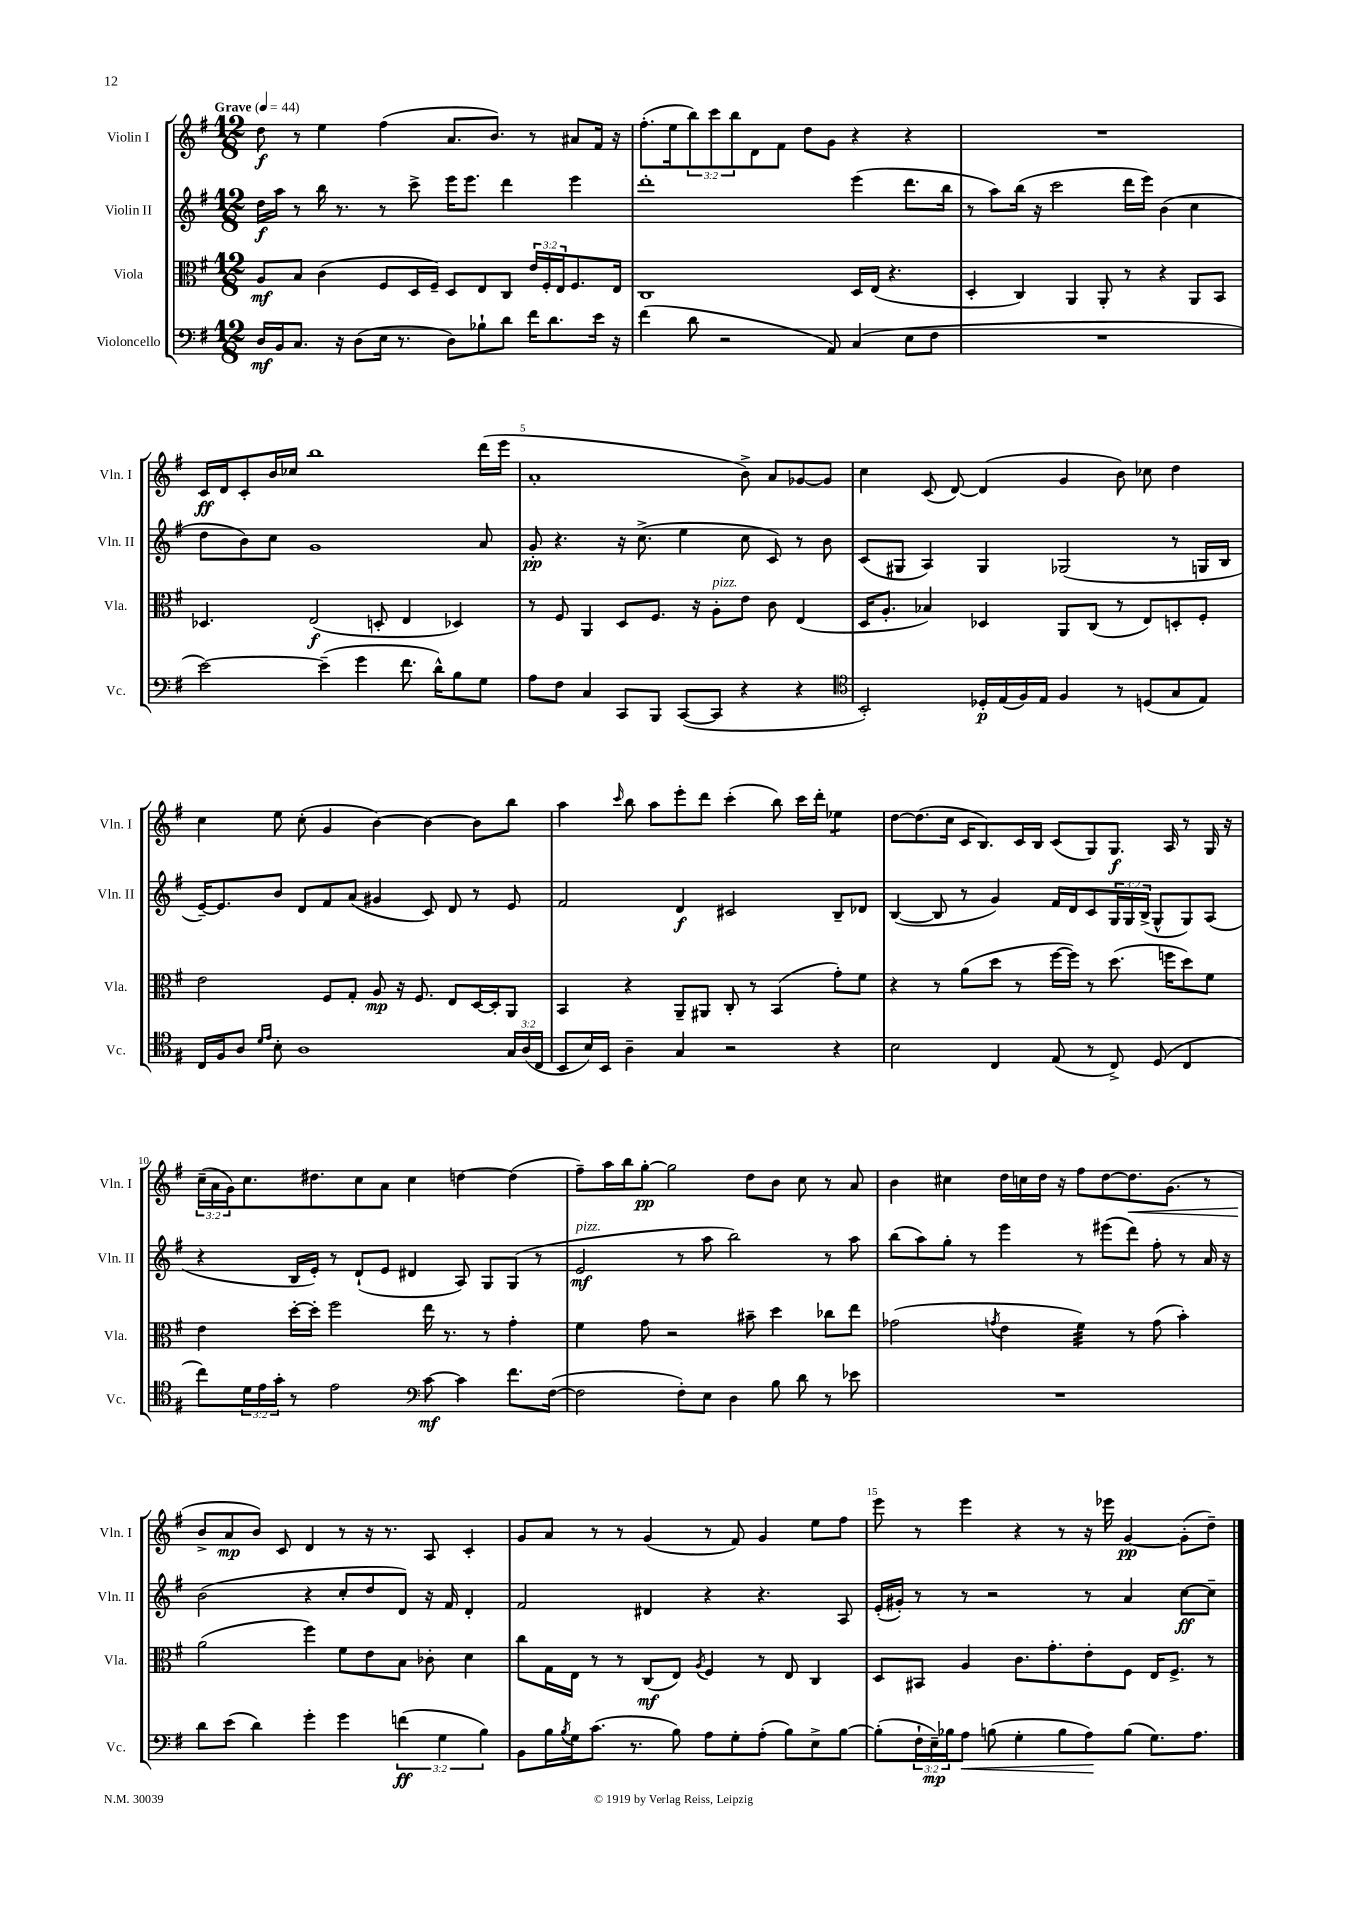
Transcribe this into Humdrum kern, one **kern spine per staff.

**kern	**kern	**kern	**kern
*staff4	*staff3	*staff2	*staff1
*clefF4	*clefC3	*clefG2	*clefG2
*k[f#]	*k[f#]	*k[f#]	*k[f#]
*M12/8	*M12/8	*M12/8	*M12/8
*MM44	*MM44	*MM44	*MM44
16D	8A	16dd	8dd
16BB	.	16aa	.
8.C	8B	8r	8r
.	(4c	16bb	4ee
16r	.	8.r	.
(8D	.	.	.
16E	8F#	8r	(4ff#
8.r	.	.	.
.	16D	8ccc^	.
.	16F#~)	.	.
8D)	8D	16eee	8.a
.	.	8.eee	.
8B-`	8E	.	.
.	.	.	8.b)
8d	8C	4ddd	.
16f#	24e	.	8r
.	24F#'	.	.
8.d	.	.	.
.	24E	.	.
.	8.F#	4eee	8a#
16e	.	.	16f#
16r	16E	.	16r
=	=	=	=
(4f#	1C	1ddd'	(8.ff#'
.	.	.	16ee
8d	.	.	12bb)
.	.	.	12ccc
2r	.	.	.
.	.	.	12bb
.	.	.	8d
.	.	.	8f#
.	.	.	8dd
8AA)	.	.	8g
(4C	16D	(4eee	4r
.	(16E	.	.
.	4.r	.	.
8E	.	8.ddd	4r
8F#	.	.	.
.	.	16bb	.
=	=	=	=
1.r	4D'	8r	1.r
.	.	8aa)	.
.	4C)	(16bb	.
.	.	16r	.
.	.	2ccc	.
.	4AA	.	.
.	8AA'	.	.
.	8r	16ddd	.
.	.	16eee)	.
.	4r	(4b	.
.	8AA	4cc	.
.	8BB	.	.
=	=	=	=
[2e)	4.D-	8dd	16c
.	.	.	16d
.	.	8b)	8c'
.	.	8cc	16b
.	.	.	16cc-
.	(2E	1g	1bb
(4e~]	.	.	.
4g	.	.	.
.	8D'	.	.
8.f#	4E	.	.
16d^^)	.	.	.
8B	4D-)	.	.
8G	.	8a	(16ddd
.	.	.	16eee
=	=	=	=
8A	8r	8g'	1a'
8F#	8F#	4.r	.
4C	4AA	.	.
8CC	8D	16r	.
.	.	(8.cc^	.
8BBB	8.F#	.	.
([8CC	.	4ee	.
.	16r	.	.
8CC]	8A'	.	.
4r	8e	8cc	8b^)
.	8c	8c)	8a
4r	(4E	8r	[8g-
.	.	8b	8g-]
=	=	=	=
*clefC4	*	*	*
2BB')	16D	(8c	4cc
.	8.A'	.	.
.	.	8G#	.
.	4B-)	4A)	(8c
.	.	.	[8d)
16D-'	4D-	4G#	(4d]
(16E	.	.	.
16F#)	.	.	.
16E	.	.	.
4F#	8AA	(2G-	4g
.	(8C	.	.
8r	8r	.	8b)
(8D	8E)	.	8cc-
8G	8D'	8r	4dd
8E)	8F#'	16G	.
.	.	16B	.
=	=	=	=
16C	2e	[16e~)	4cc
16F#	.	8.e]	.
8A	.	.	.
16qqd	.	.	.
16qqe	.	.	.
8B'	.	8b	8ee
1A	.	8d	(8cc'
.	8F#	8f#	4g
.	8G'	(8a	.
.	8A	4g#	[4b)
.	16r	.	.
.	8.F#	.	.
.	.	8c)	4b_
.	8E	8d	.
.	[16D	8r	8b]
.	16D']	.	.
24G	8AA	8e	8bb
(24A	.	.	.
24C	.	.	.
=	=	=	=
8BB	4BB	2f#	4aa
16B)	.	.	.
16BB	.	.	.
.	.	.	16qqccc
4A~	4r	.	8bb
.	.	.	8aa
4G	8AA~	4d	8eee'
.	8AA#	.	8ddd
2r	8C'	2c#	(4ccc'
.	8r	.	.
.	(4BB	.	8bb)
.	.	.	16ccc
.	.	.	16ddd'
4r	8g')	8B~	4ee-
.	8f#	8d-	.
=	=	=	=
2B	4r	([4B	[8dd
.	.	.	(8.dd]
.	8r	8B]	.
.	.	.	16cc
.	(8a	8r	16c
.	.	.	8.B)
4C	8dd	4g)	.
.	8r	.	16c
.	.	.	16B
(8E	[16ff#	16f#	(8c
.	16ff#])	16d	.
8r	8r	8c	8G)
8C^)	(8.dd	24G	8.G
.	.	24G	.
.	.	(24B^	.
(8D	.	8G^^	.
.	16ff	.	16A
4C	8dd)	8G)	8r
.	8f#	(8A	16G
.	.	.	16r
=	=	=	=
8cc)	4e	4r	(24cc~
.	.	.	24a
.	.	.	24g)
24d	.	.	8.cc
24e	.	.	.
24g'	.	.	.
8r	[16dd'	16B	.
.	16dd']	16e')	8.dd#
2e	2ff#	8r	.
.	.	(8d`	8cc
.	.	8e	8a
.	.	4d#	4cc
*clefF4	*	*	*
[8c	16ee	.	.
.	8.r	.	.
4c]	.	8A)	[4dd
.	8r	8G	.
8.f#	4g'	(8G	(4dd]
.	.	8r	.
([16F#	.	.	.
=	=	=	=
2F#]	4f#	2e	8ff#~)
.	.	.	16aa
.	.	.	16bb
.	8g	.	[8gg'
.	2r	.	2gg]
8F#')	.	8r	.
8E	.	8aa	.
4D	.	2bb)	.
.	8b#~	.	8dd
8B	4dd	.	8b
8d	.	.	8cc
8r	8cc-	8r	8r
8e-	8ee	8aa	8a
=	=	=	=
1.r	(2g-	(8bb	4b
.	.	8aa)	.
.	.	8gg'	4cc#
.	.	8r	.
.	8qg	.	.
.	4e	4eee	16dd
.	.	.	16cc
.	.	.	16dd
.	.	.	16r
.	4f#)	8r	8ff#
.	.	(8eee#	[8dd
.	8r	8ddd)	8.dd]
.	(8g	8ff#'	.
.	.	.	(8.g
.	4b')	8r	.
.	.	16a	8r
.	.	16r	.
=	=	=	=
8d	(2a	(2b	8b^
(8e	.	.	8a
4d)	.	.	8b)
.	.	.	8c
4g'	4ff#)	4r	4d
4g	8f#	8cc'	8r
.	8e	8dd	16r
.	.	.	8.r
(6f	8B	8d)	.
.	8c-'	16r	8A
6G	.	.	.
.	.	16f#	.
.	4d	4d'	4c'
6B)	.	.	.
=	=	=	=
8BB	8cc	2f#	8g
16B	16G	.	8a
8qB	.	.	.
16G	16E	.	.
(8.c	8r	.	8r
.	8r	.	8r
8.r	.	.	.
.	(8C	4d#	(4g
8B)	8E)	.	.
.	8qA	.	.
8A	4F#	4r	8r
8G'	.	.	8f#)
(8A'	8r	4.r	4g
8B)	8E	.	.
8E^	4C	.	8ee
[8B	.	8A	8ff#
=	=	=	=
(8B']	8D	(16e'	8eee
.	.	16g#')	.
24F#`	8BB#	8r	8r
24E~)	.	.	.
24B-	.	.	.
8A	4A	8r	4eee
(8B	.	2r	.
4G'	8.c	.	4r
.	8.g'	.	.
8B	.	.	8r
8A)	8e'	8r	16r
.	.	.	16eee-
(8B	8F#	4a	[4g
8.G)	16E	.	.
.	8.F#^	.	.
.	.	[8cc	(8g']
8.A	.	.	.
.	8r	8cc~]	8dd~)
==	==	==	==
*-	*-	*-	*-
